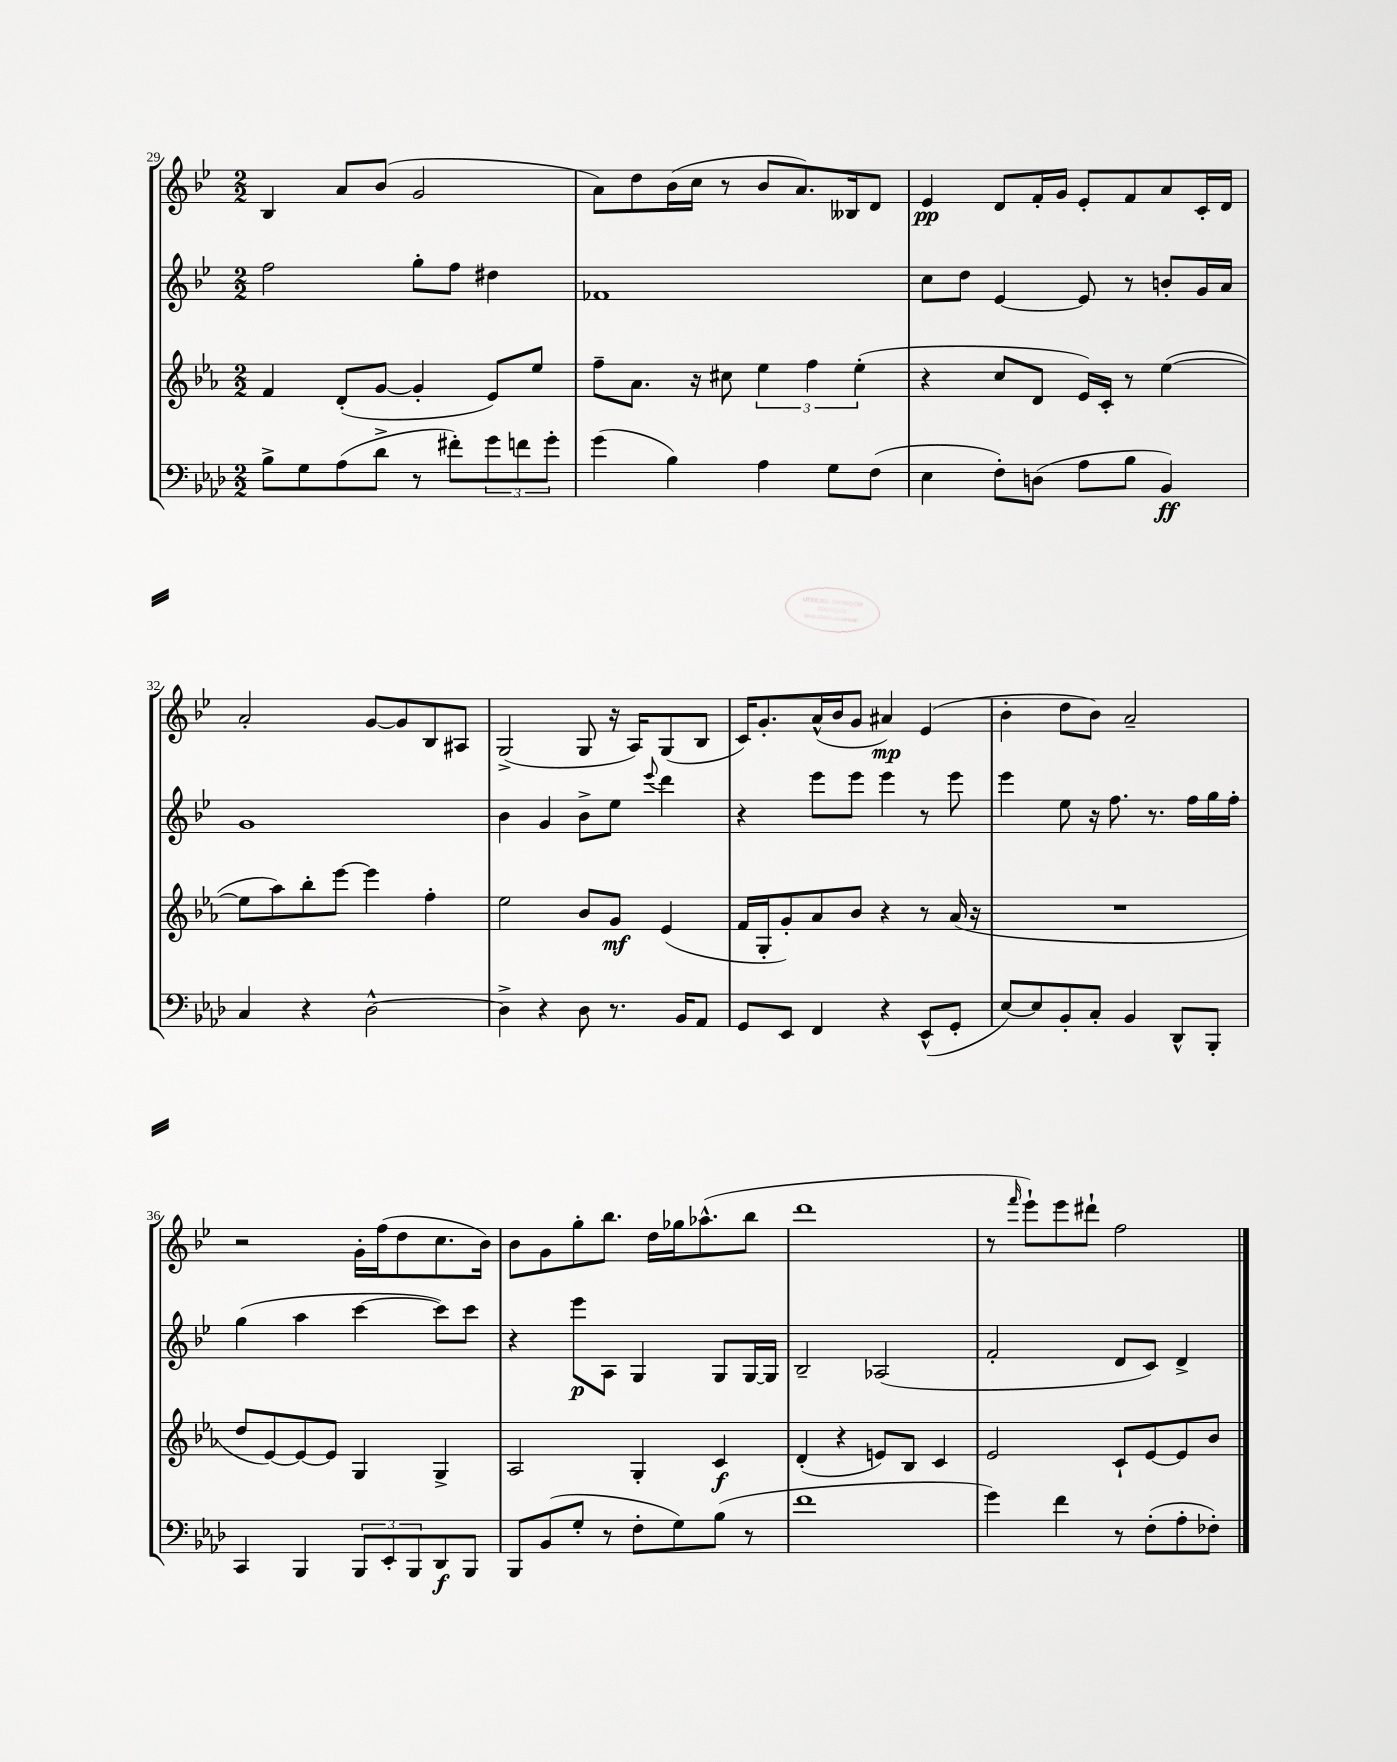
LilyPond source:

<<
\new StaffGroup <<
\new Staff = "s0" {
    \clef treble \key bes \major \numericTimeSignature \time 2/2
    bes4 a'8 bes'8( g'2 |
    a'8) d''8 bes'16( c''16 r8 bes'8 a'8.) beses16 d'8 |
    ees'4\pp d'8 f'16-. g'16 ees'8-. f'8 a'8 c'16-. d'16 |
    a'2-. g'8~ g'8 bes8 ais8 |
    g2->( g8 r16 a16) g8( bes8 |
    c'16) g'8.-. a'16-^( bes'16 g'8 ais'4\mp) ees'4( |
    bes'4-. d''8 bes'8) a'2-- |
    r2 g'16-. f''16( d''8 c''8. bes'16) |
    bes'8 g'8 g''8-. bes''8. d''16 ges''16 aes''8.-^( bes''8 |
    d'''1 |
    r8 \grace { f'''16 } ees'''8-!) ees'''8 dis'''8-! f''2 \bar "|." |
}
\new Staff = "s1" {
    \clef treble \key bes \major \numericTimeSignature \time 2/2
    f''2 g''8-. f''8 dis''4 |
    fes'1 |
    c''8 d''8 ees'4~ ees'8 r8 b'8-. g'16 a'16 |
    g'1 |
    bes'4 g'4 bes'8-> ees''8 \appoggiatura { ees'''8 } d'''4 |
    r4 ees'''8 ees'''8 ees'''4 r8 ees'''8 |
    ees'''4 ees''8 r16 f''8. r8. f''16 g''16 f''16-. |
    g''4( a''4 c'''4~ c'''8) c'''8 |
    r4 ees'''8\p a8 g4 g8 g16~ g16 |
    bes2-- aes2( |
    f'2-. d'8 c'8) d'4-> \bar "|." |
}
\new Staff = "s2" {
    \clef treble \key ees \major \numericTimeSignature \time 2/2
    f'4 d'8-.( g'8~ g'4-. ees'8) ees''8 |
    f''8-- aes'8. r16 cis''8 \tuplet 3/2 { ees''4 f''4 ees''4-.( } |
    r4 c''8 d'8 ees'16) c'16-. r8 ees''4~( |
    ees''8 aes''8) bes''8-. ees'''8~ ees'''4 f''4-. |
    ees''2 bes'8 g'8\mf ees'4( |
    f'16 g16-. g'8-.) aes'8 bes'8 r4 r8 aes'16( r16 |
    R1 |
    d''8 ees'8~) ees'8~ ees'8 g4 g4-> |
    aes2 g4-. c'4\f |
    d'4-.( r4 e'8) bes8 c'4 |
    ees'2 c'8-! ees'8~ ees'8 bes'8 \bar "|." |
}
\new Staff = "s3" {
    \clef bass \key aes \major \numericTimeSignature \time 2/2
    bes8-> g8 aes8( des'8-> r8 fis'8-.) \tuplet 3/2 { g'8 f'8 g'8-. } |
    g'4( bes4) aes4 g8 f8( |
    ees4 f8-.) d8( aes8 bes8 bes,4\ff) |
    c4 r4 des2~-^ |
    des4-> r4 des8 r8. bes,16 aes,8 |
    g,8 ees,8 f,4 r4 ees,8-^( g,8-. |
    ees8~) ees8 bes,8-. c8-. bes,4 des,8-^ bes,,8-. |
    c,4 bes,,4 \tuplet 3/2 { bes,,8 ees,8-. bes,,8 } des,8\f bes,,8 |
    bes,,8 bes,8( g8-. r8 f8-. g8) bes8( r8 |
    f'1 |
    g'4) f'4 r8 f8-.( aes8-. fes8-.) \bar "|." |
}
>>
>>
\layout { \context { \Score currentBarNumber = #29 } }
